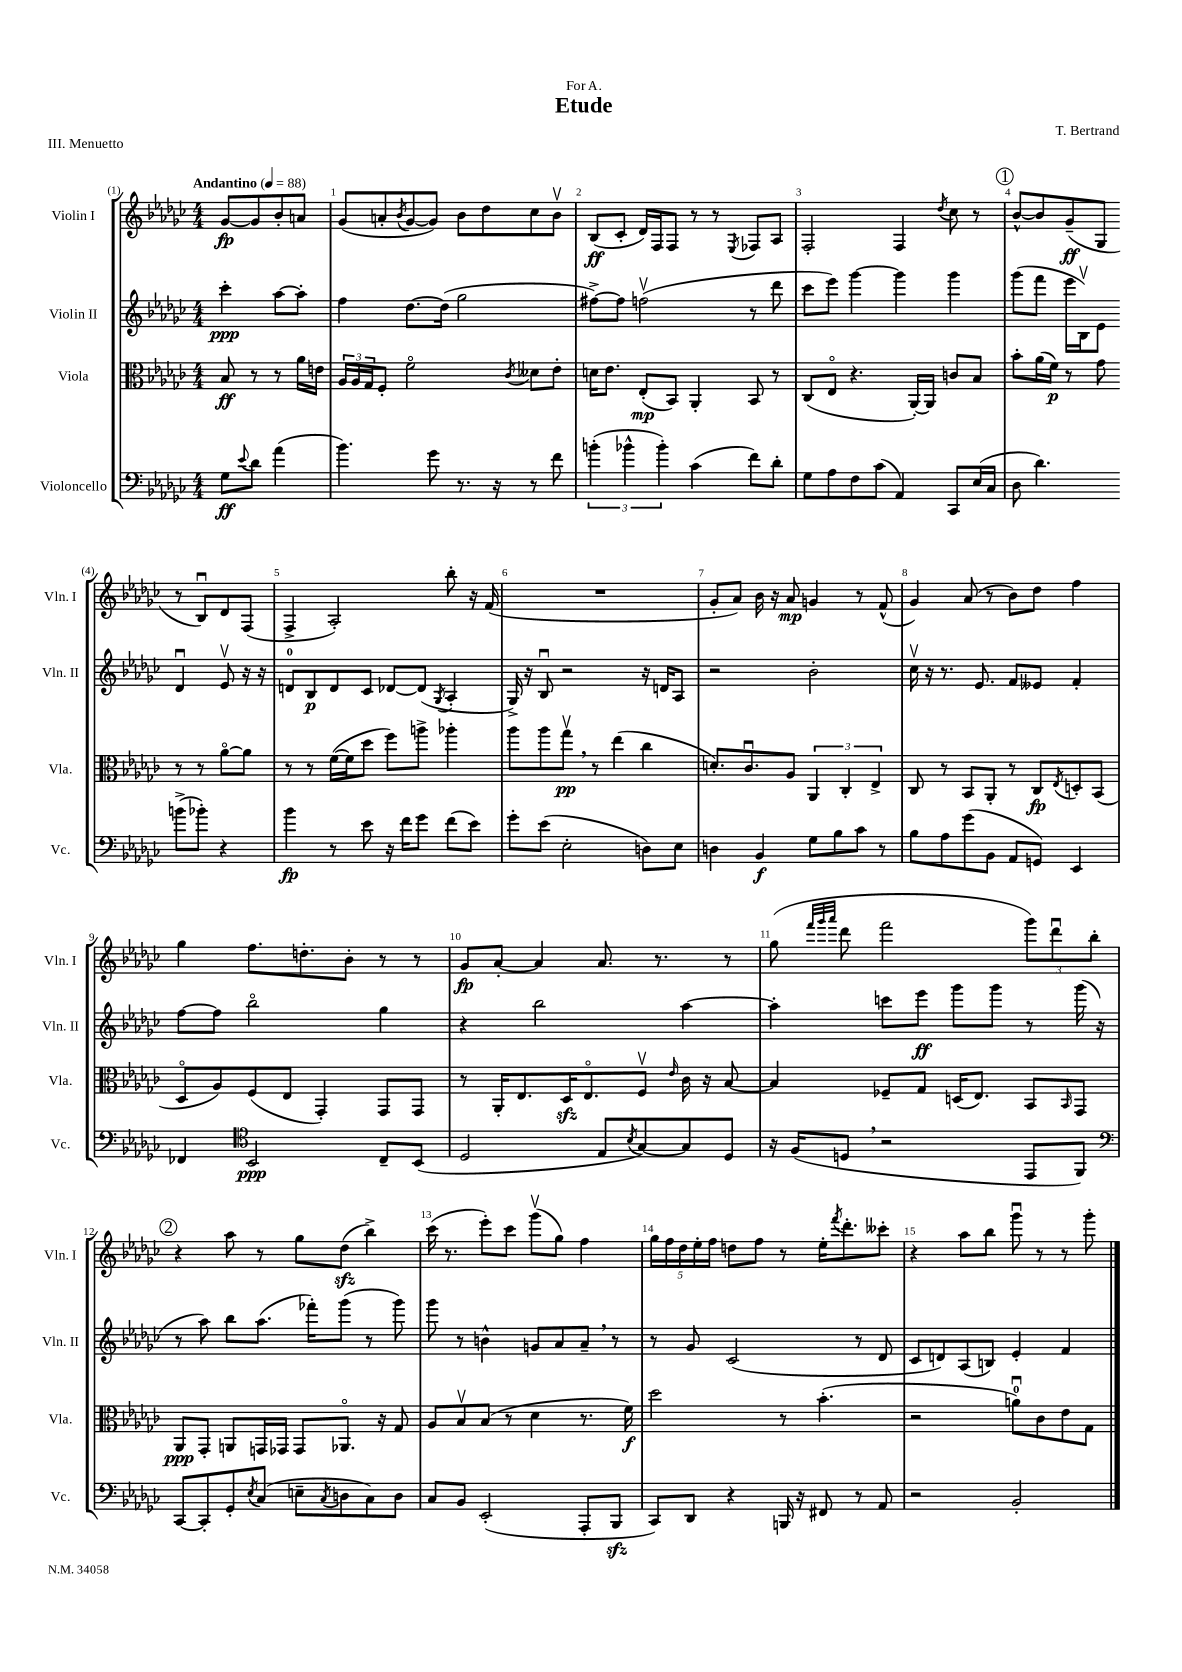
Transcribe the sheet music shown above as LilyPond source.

\header { title = "Etude" composer = "T. Bertrand" dedication = "For A." piece = "III. Menuetto" }
<<
\new StaffGroup <<
\new Staff = "s0" \with { instrumentName = "Violin I" shortInstrumentName = "Vln. I" } {
    \clef treble \key ges \major \numericTimeSignature \time 4/4 \partial 2 \tempo "Andantino" 4 = 88
    ges'8~\fp ges'8 bes'8-. a'8 |
    ges'8( a'8-. \acciaccatura { bes'8 } ges'8~ ges'8) bes'8 des''8 ces''8 bes'8\upbow |
    bes8\ff( ces'8-. des'16) f16 f8 r8 r8 \acciaccatura { ees8 } fes8 aes8 |
    f2-. f4 \acciaccatura { des''8 } ces''8 r8 |
    \mark \markup { \circle "1" } bes'8~-^ bes'8 ges'8--\ff( ges8 r8 bes8\downbow) des'8 f8( |
    f4-> aes2-.) bes''8-. r16 f'16( |
    R1 |
    ges'8-. aes'8) bes'16 r16 aes'8\mp g'4 r8 f'8-^( |
    ges'4) aes'8( r8 bes'8) des''8 f''4 |
    ges''4 f''8. d''8.-. bes'8-. r8 r8 |
    ges'8\fp aes'8~-. aes'4 aes'8. r8. r8 |
    ges''8( \grace { f'''32 ges'''32 aes'''32 } des'''8 f'''2 \tuplet 3/2 { ges'''8) des'''8\downbow bes''8-. } |
    \mark \markup { \circle "2" } r4 aes''8 r8 ges''8 des''8\sfz( bes''4->) |
    ces'''16( r8. ees'''8-.) ces'''8 ges'''8\upbow( ges''8) f''4 |
    \tuplet 5/4 { ges''16 f''16 des''16 ees''16-. f''16 } d''8 f''8 r8 ees''16-. \acciaccatura { f'''8 } des'''8.-. ceses'''8-. |
    r4 aes''8 bes''8 ges'''8\downbow r8 r8 ges'''8-. \bar "|." |
}
\new Staff = "s1" \with { instrumentName = "Violin II" shortInstrumentName = "Vln. II" } {
    \clef treble \key ges \major \numericTimeSignature \time 4/4 \partial 2
    ces'''4-.\ppp aes''8~ aes''8-. |
    f''4 des''8.~ des''16( ges''2 |
    fis''8~->) fis''8 f''2\upbow( r8 des'''8 |
    ces'''8 ees'''8) ges'''4~ ges'''4 ges'''4 |
    \mark \markup { \circle "1" } ges'''8( f'''8 ees'''16 bes16\upbow) ees'8 des'4\downbow ees'8\upbow r16 r16 |
    d'8-0 bes8\p d'8 ces'8 des'8~ des'8( \acciaccatura { ges8 } aes4-. |
    ges16->) r16 bes8\downbow r2 r16 d'16 aes8 |
    r2 bes'2-. |
    ces''16\upbow r16 r8. ees'8. f'8 eeses'8 f'4-. |
    f''8~ f''8 bes''2\flageolet ges''4 |
    r4 bes''2 aes''4~ |
    aes''4-. c'''8 ees'''8\ff ges'''8 ges'''8 r8 ges'''16( r16 |
    \mark \markup { \circle "2" } r8 aes''8) bes''8 aes''8.( fes'''16-.) ges'''8( r8 ges'''8) |
    ges'''8 r8 b'4-^ g'8 aes'8 aes'8-- \breathe r8 |
    r8 ges'8 ces'2( r8 des'8 |
    ces'8 d'8) aes8( b8) ees'4-. f'4 \bar "|." |
}
\new Staff = "s2" \with { instrumentName = "Viola" shortInstrumentName = "Vla." } {
    \clef alto \key ges \major \numericTimeSignature \time 4/4 \partial 2
    bes8\ff r8 r8 aes'16 e'16 |
    \tuplet 3/2 { aes16 aes16 ges16 } f8-. f'2\flageolet \acciaccatura { ces'8 } deses'8 ees'8-. |
    d'16 ees'8. ees8-.\mp( bes,8) aes,4-. bes,8 r8 |
    ces8( ees8\flageolet r4. aes,16~-.) aes,16 c'8 bes8 |
    \mark \markup { \circle "1" } bes'8-. aes'16( f'16\p) r8 ges'8 r8 r8 aes'8~\flageolet aes'8 |
    r8 r8 f'16~( f'16 des''8 f''8) a''8-> aes''4-. |
    aes''8 aes''8 ges''8\upbow\pp \breathe r8 ees''4( ces''4 |
    d'8.-.) ces'8.\downbow aes8 \tuplet 3/2 { aes,4 ces4-. ees4-> } |
    ces8 r8 bes,8 aes,8-. r8 ces8\fp \acciaccatura { ees8 } d8-. bes,8( |
    des8\flageolet aes8) f8( ees8 ges,4-.) ges,8 ges,8 |
    r8 aes,16-. ees8. des16\sfz ees8.\flageolet f8\upbow \grace { ees'16 } ces'16 r16 bes8~ |
    bes4 fes8-- ges8 d16( ees8.) bes,8 \grace { bes,16 } ges,8 |
    \mark \markup { \circle "2" } aes,8\ppp ges,8-. a,8 g,16 ges,16 ges,8 aes,8.\flageolet r16 ges8 |
    aes8 bes8\upbow bes8( r8 des'4 r8. f'16\f) |
    des''2 r8 bes'4.-.( |
    r2 a'8-0\downbow) ces'8 ees'8 ges8 \bar "|." |
}
\new Staff = "s3" \with { instrumentName = "Violoncello" shortInstrumentName = "Vc." } {
    \clef bass \key ges \major \numericTimeSignature \time 4/4 \partial 2
    ges8\ff \appoggiatura { ees'8 } des'8 aes'4( |
    bes'4.) ges'8 r8. r16 r8 f'8 |
    \tuplet 3/2 { b'4-.( bes'4-^ bes'4-.) } ces'4( f'8) des'8-. |
    ges8 aes8 f8 ces'8( aes,4) ces,8 ees16( ces16 |
    \mark \markup { \circle "1" } des8 des'4.) b'8->( bes'8-.) r4 |
    bes'4\fp r8 ees'8 r16 f'16 ges'8 f'8( ees'8) |
    ges'8-. ees'8( ees2-. d8) ees8 |
    d4 bes,4\f ges8 bes8 ces'8 r8 |
    bes8 aes8 ges'8( bes,8 aes,8 g,8) ees,4 |
    fes,4 \clef tenor bes,2\ppp ces8-- bes,8( |
    des2 ees8 \acciaccatura { bes8 } ges8~) ges8 des8 |
    r16 f16( d8 \breathe r2 ees,8 f,8) |
    \mark \markup { \circle "2" } \clef bass ces,8~ ces,8-. ges,8-. \acciaccatura { ees8 } ces8( e8-- \acciaccatura { ces8 } d8 ces8) d8 |
    ces8 bes,8 ees,2-.( aes,,8-. bes,,8\sfz |
    ces,8) des,8 r4 b,,16 r16 fis,8 r8 aes,8 |
    r2 bes,2-. \bar "|." |
}
>>
>>
\layout { \context { \Score \override BarNumber.break-visibility = ##(#f #t #t) barNumberVisibility = #all-bar-numbers-visible } }
